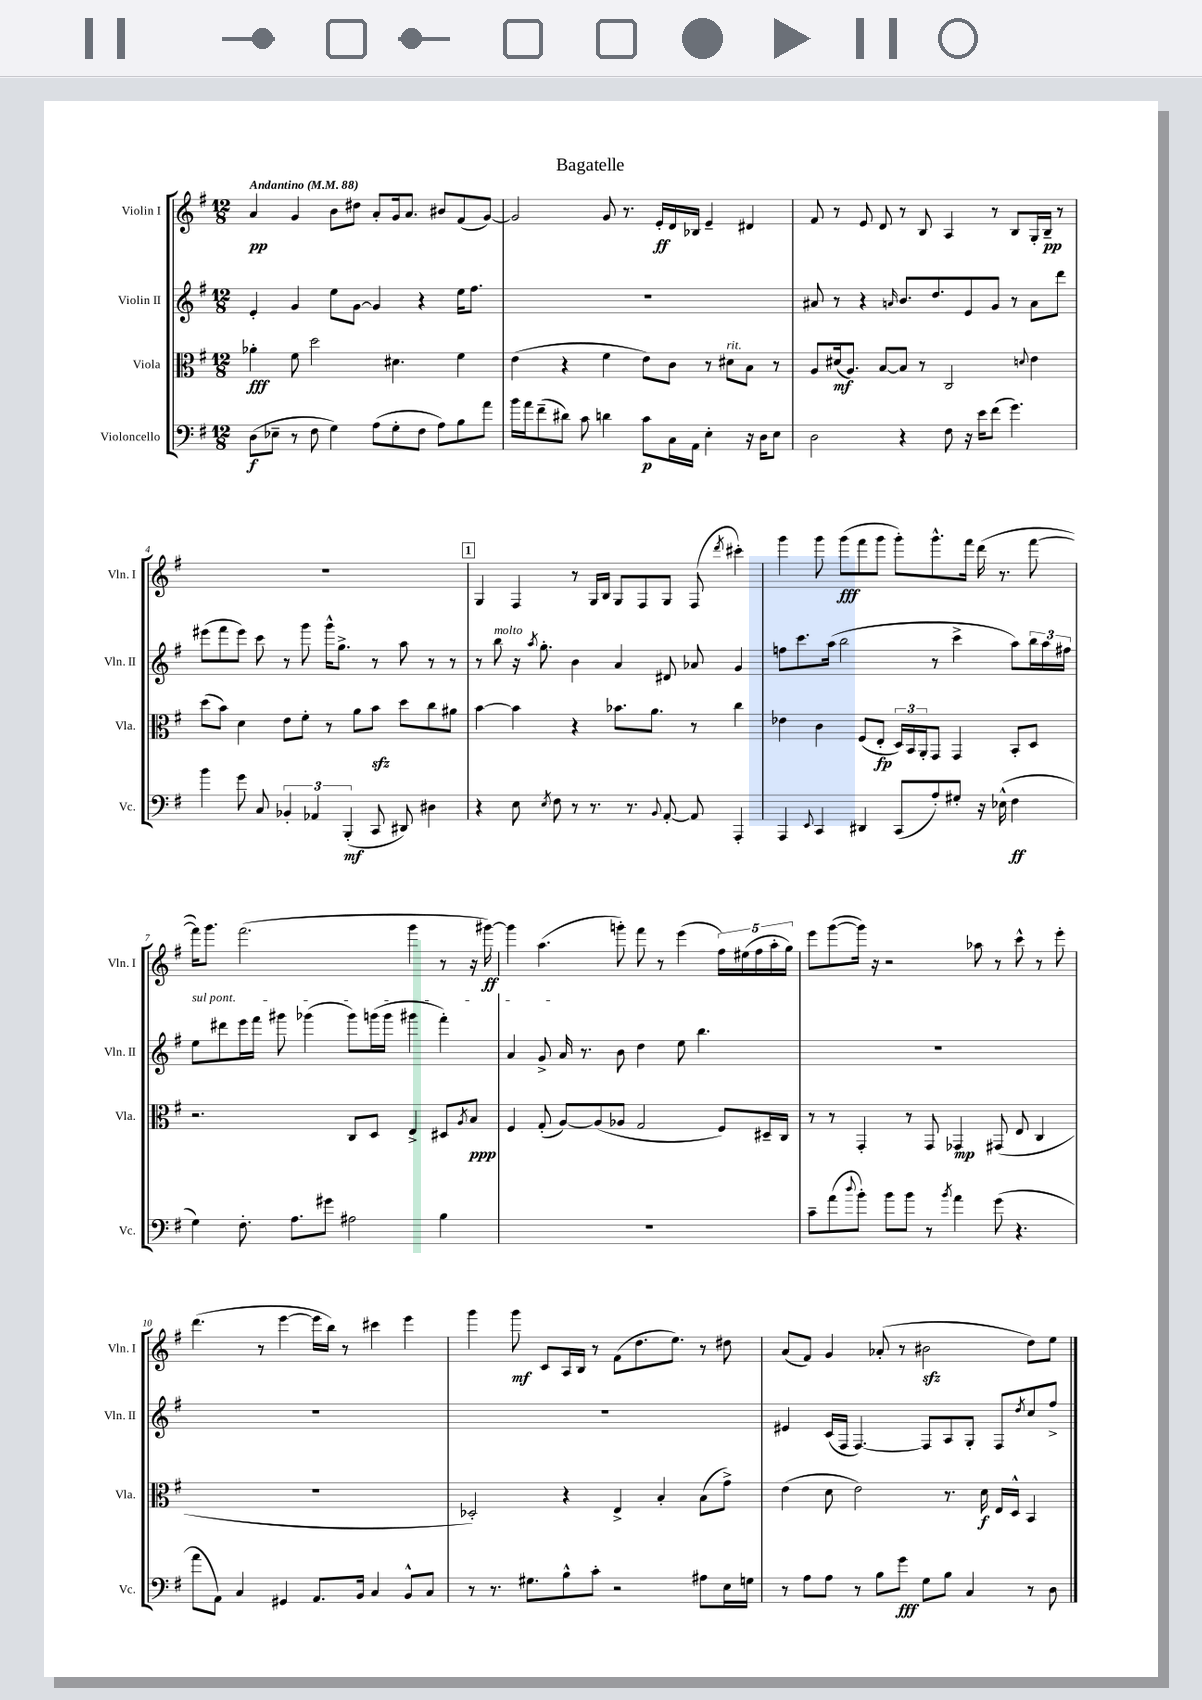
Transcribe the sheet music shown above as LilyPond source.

\header { title = "Bagatelle" }
<<
\new StaffGroup <<
\new Staff = "s0" \with { instrumentName = "Violin I" shortInstrumentName = "Vln. I" } {
    \clef treble \key g \major \numericTimeSignature \time 12/8 \tempo "Andantino" 4 = 88
    a'4\pp g'4 b'8 dis''8 a'8-. g'16 a'8. bis'8 fis'8( g'8~) |
    g'2 g'8 r8. e'16-.\ff d'16 bes16 e'4-- dis'4 |
    fis'8 r8 e'8 d'8 r8 b8 a4 r8 b8 g16-. b16--\pp r8 |
    R1. |
    \mark \markup { \box "1" } g4 fis4 r8 g16 b16 g8 fis8 g8 fis8( \acciaccatura { d'''8 } cis'''4-.) |
    g'''4 g'''8 g'''8\fff( fis'''8 g'''8 g'''8-.) g'''8.-^ fis'''16 d'''16( r8. fis'''8~ |
    fis'''16) g'''8. fis'''2.( g'''4 r8 r16 gis'''16~\ff) |
    gis'''4 a''4.( g'''8-.) fis'''8 r8 e'''4( \tuplet 5/4 { fis''16) eis''16( fis''16 a''16-. g''16) } |
    e'''8 g'''8~( g'''16) r16 r2 aes''8 r8 c'''8-^ r8 e'''8-. |
    d'''4.( r8 e'''4~ e'''16 b''16) r8 cis'''4 e'''4 |
    g'''4 g'''8\mf c'8 a16 b16 r8 fis'8( d''8. e''8.) r8 dis''8 |
    a'8( fis'8) g'4 aes'8-.( r8 bis'2\sfz d''8) e''8 \bar "|." |
}
\new Staff = "s1" \with { instrumentName = "Violin II" shortInstrumentName = "Vln. II" } {
    \clef treble \key g \major \numericTimeSignature \time 12/8
    e'4-. g'4 e''8 g'8~ g'4 r4 e''16 fis''8. |
    R1. |
    ais'8 r8 r4 \grace { a'16 } b'8. d''8. e'8 g'8 r8 a'8 d'''8 |
    eis'''8( fis'''8 eis'''8) c'''8 r8 g'''8 g'''16-^ g''8.-> r8 a''8 r8 r8 |
    \mark \markup { \box "1" } r8 b''8^\markup { \italic "molto" } r16 \acciaccatura { a''8 } g''8.-. b'4 a'4 dis'8 aes'8 g'4 |
    f''8 c'''8. a''16( b''2 r8 c'''4-> a''8) \tuplet 3/2 { b''16 a''16 fis''16 } |
    \once \override TextSpanner.bound-details.left.text = \markup { \italic "sul pont." } e''8\startTextSpan dis'''8 e'''16 fis'''16 gis'''8 ges'''4( ges'''8) g'''16( g'''16 gis'''4 fis'''4-.) |
    a'4 g'8-> a'16\stopTextSpan r8. b'8 d''4 e''8 b''4. |
    R1. |
    R1. |
    R1. |
    eis'4 c'16( fis16 fis4.~) fis8 a8 g8-. fis8 \acciaccatura { d''8 } c''8 fis''8-> \bar "|." |
}
\new Staff = "s2" \with { instrumentName = "Viola" shortInstrumentName = "Vla." } {
    \clef alto \key g \major \numericTimeSignature \time 12/8
    aes'4-.\fff fis'8 d''2 dis'4. fis'4 |
    e'4( r4 fis'4 e'8) c'8 r8 dis'8^\markup { \italic "rit." } b8 r8 |
    a8 dis'16\mf( a8.) b8~ b8 r8 c2 \appoggiatura { d'8 } e'4 |
    d''8( b'8) d'4 e'8 fis'8-. r8 a'8 b'8\sfz d''8 c''8 ais'8 |
    \mark \markup { \box "1" } b'4~ b'4 r4 bes'8. a'8. r8 c''4 |
    ees'4 c'4 fis8( e8-.\fp \tuplet 3/2 { d16) b,16 a,16-. } g,8 g,4 b,8-. d8 |
    r2. c8 d8 e4-> dis8 \acciaccatura { a8 } b8\ppp |
    fis4 g8-.( a8~) a8( aes8 g2 fis8) dis16-- c16 |
    r8 r8 g,4-. r8 g,8 ges,4\mp gis,8( e8 c4 |
    R1. |
    des2-.) r4 e4-> b4-. b8( g'8->) |
    e'4( d'8 e'2) r8. d'16\f e16 d16-^ b,4 \bar "|." |
}
\new Staff = "s3" \with { instrumentName = "Violoncello" shortInstrumentName = "Vc." } {
    \clef bass \key g \major \numericTimeSignature \time 12/8
    d8\f( ees8-- r8 fis8 g4) a8( g8-. fis8 a8) b8 a'8 |
    b'16 a'16 fis'8--( dis'8) c'8 d'4 c'8\p c16 a,16 e4-. r16 d16 e8 |
    d2 r4 fis8 r16 e'16 fis'8( g'4.) |
    b'4 g'8 c8 \tuplet 3/2 { bes,4-. aes,4 b,,4-.\mf( } c,8 dis,8) dis4 |
    \mark \markup { \box "1" } r4 e8 \acciaccatura { e8 } fis8 r8 r8. r8. \appoggiatura { b,8 } a,8~-. a,8 a,,4-. |
    a,,4 \appoggiatura { e,8 } c,4 dis,4 c,8( a8-.) gis8-. r16 ees16-^( fis4\ff |
    g4) fis8.-. a8. gis'8 ais2 b4 |
    R1. |
    c'8-- a'8( \appoggiatura { d''8 } b'8-.) b'8 b'8 r8 \acciaccatura { b'8 } a'4 g'8( r4. |
    a'8 a,8) c4 gis,4 a,8. b,16 c4 b,8-^ c8 |
    r8 r8. gis8. b8-^ c'8-. r2 ais8 e16 g16 |
    r8 a8 a8 r8 b8 g'8\fff g8 b8 c4 r8 d8 \bar "|." |
}
>>
>>
